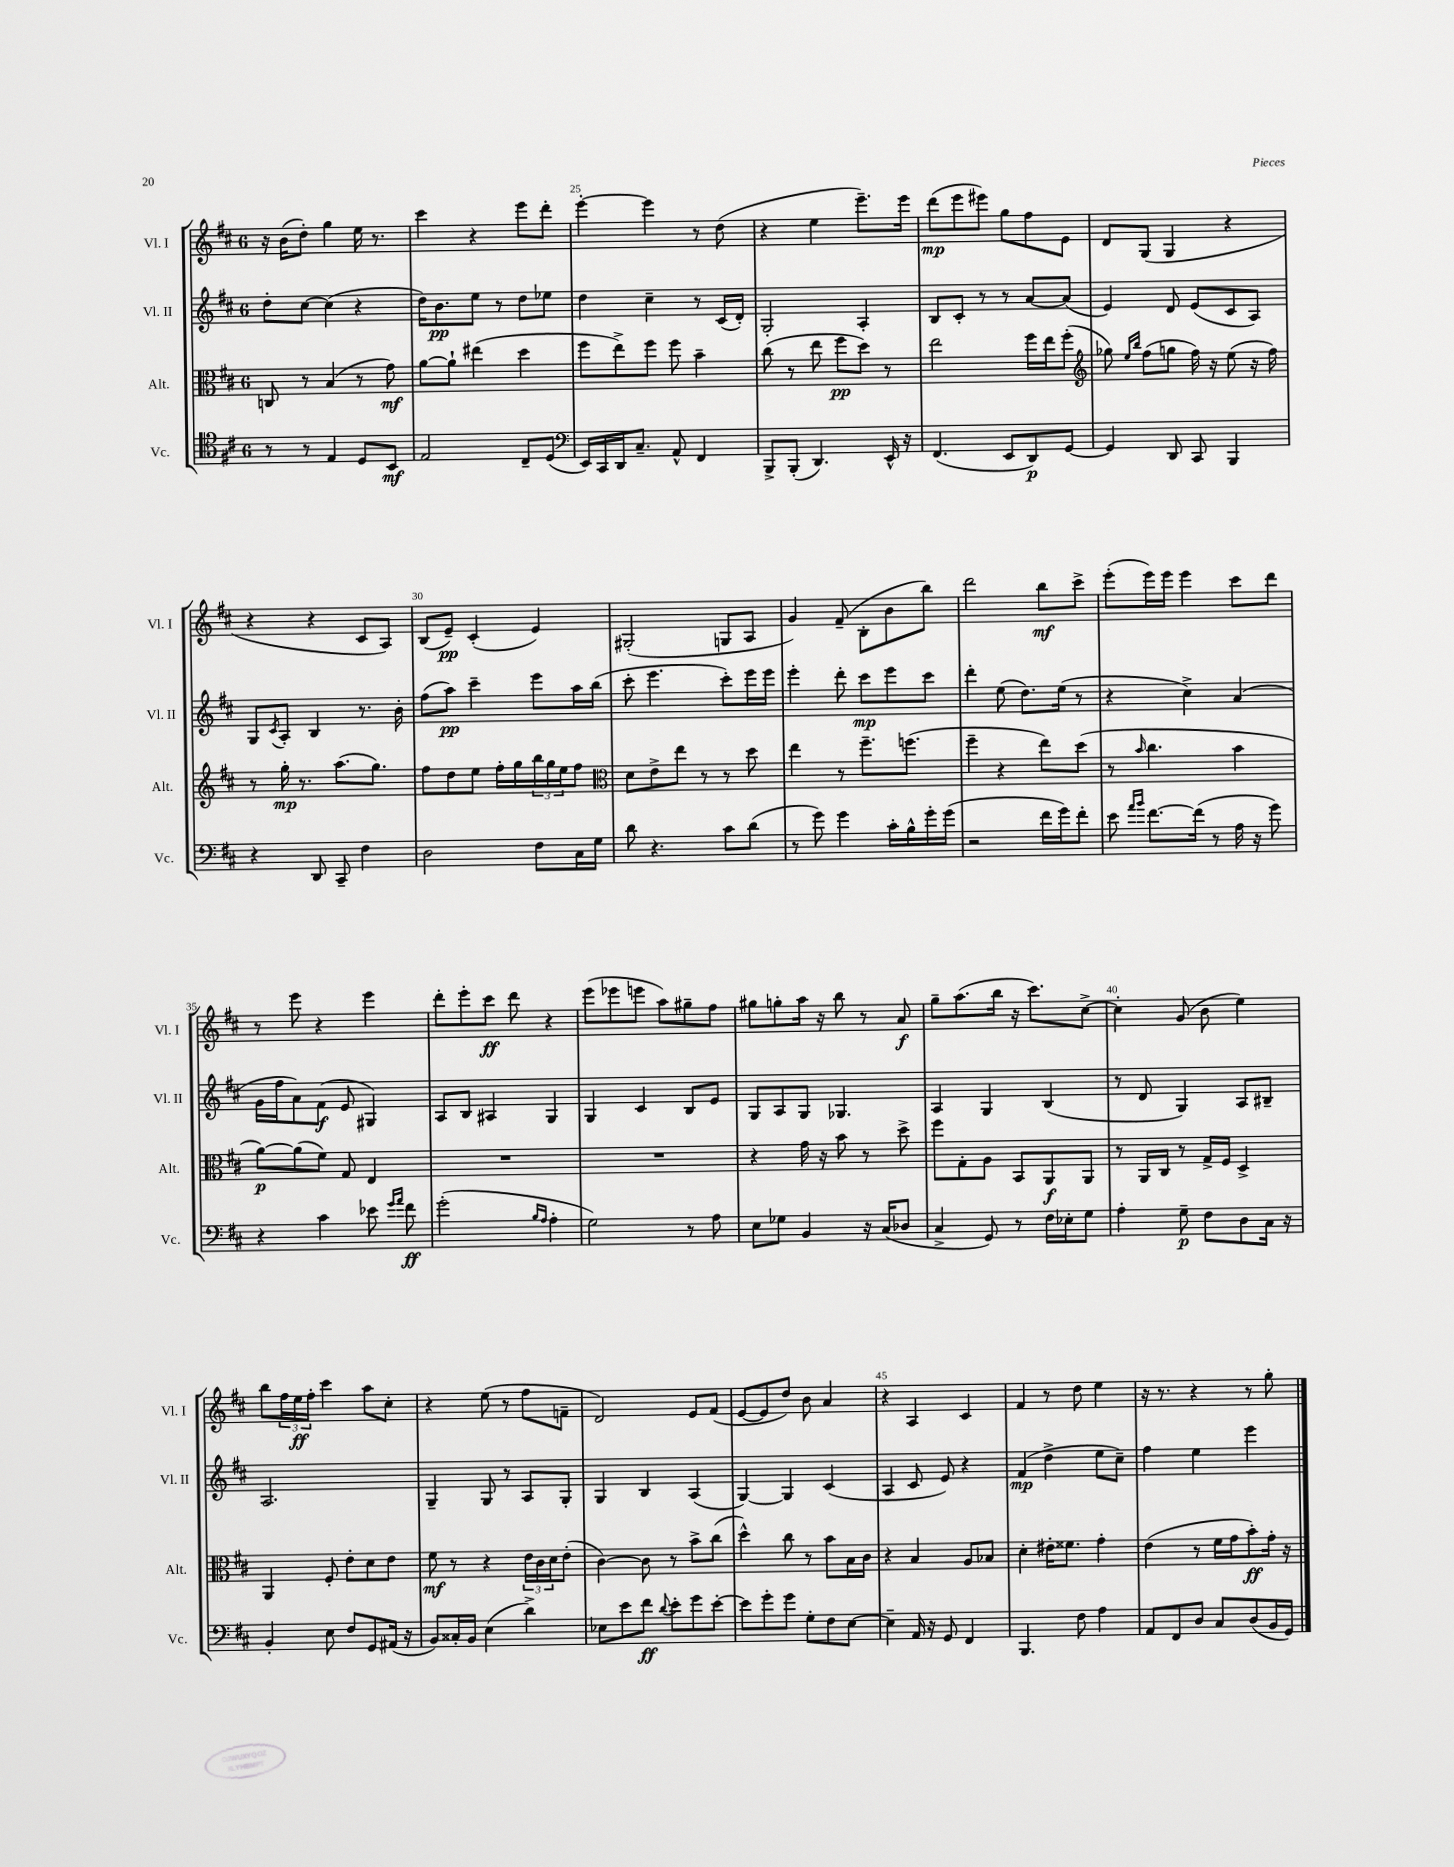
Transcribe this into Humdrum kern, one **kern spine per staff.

**kern	**dynam	**kern	**dynam	**kern	**dynam	**kern	**dynam
*part4	*part4	*part3	*part3	*part2	*part2	*part1	*part1
*staff4	*staff4	*staff3	*staff3	*staff2	*staff2	*staff1	*staff1
*I"Vc.	*	*I"Alt.	*	*I"Vl. II	*	*I"Vl. I	*
*I'Vc.	*	*I'Alt.	*	*I'Vl. II	*	*I'Vl. I	*
*clefC4	*	*clefC3	*	*clefG2	*	*clefG2	*
*k[f#c#]	*	*k[f#c#]	*	*k[f#c#]	*	*k[f#c#]	*
*M6/8	*	*M6/8	*	*M6/8	*	*M6/8	*
=23	=23	=23	=23	=23	=23	=23	=23
8r	.	8Cn/	.	8dd'\L	.	16r	.
.	.	.	.	.	.	(16b\KL	.
8r	.	8r	.	[8cc#\J	.	8dd'\J)	.
4E/	.	(4B/	.	(4cc#\]	.	4gg\	.
8D/L	.	8r	.	4r	.	16ee\	.
.	.	.	.	.	.	8.r	.
8BB/J	mf	8g\)	mf	.	.	.	.
=24	=24	=24	=24	=24	=24	=24	=24
2E/	.	[8a\L	.	16dd\KL)	.	4ccc#\	.
.	.	.	.	8.b\	pp	.	.
.	.	8a`\J]	.	.	.	.	.
.	.	(4ee#X\	.	8ee\J	.	4r	.
.	.	.	.	8r	.	.	.
8C#~/L	.	4dd\	.	8dd\L	.	8eee\L	.
(8D/J	.	.	.	8ee-X\J	.	8ddd'\J	.
=25	=25	=25	=25	=25	=25	=25	=25
*clefF4	*	*	*	*	*	*	*
16EE/LL)	.	8ff#\L	.	4dd\	.	[4eee'\	.
16CC#/	.	.	.	.	.	.	.
16DD/J	.	8ee^\)	.	.	.	.	.
8.C#~/J	.	.	.	.	.	.	.
.	.	8ff#\J	.	4cc#~\	.	4eee\]	.
8AA^^/	.	8ff#\	.	.	.	.	.
4FF#/	.	4b~\	.	8r	.	8r	.
.	.	.	.	(16c#/LL	.	(8dd\	.
.	.	.	.	16d'/JJ)	.	.	.
=26	=26	=26	=26	=26	=26	=26	=26
8BBB^/L	.	(8cc#\	.	2G'/	.	4r	.
(8BBB'/J	.	8r	.	.	.	.	.
4.DD/)	.	8ee\	.	.	.	4ee\	.
.	.	8ff#\L	pp	.	.	.	.
.	.	8dd\J)	.	4A'/	.	8.eee~\L)	.
16EE^^/	.	8r	.	.	.	.	.
16r	.	.	.	.	.	16eee\Jk	.
=27	=27	=27	=27	=27	=27	=27	=27
(4.FF#/	.	2ee\	.	8B/L	.	(8ddd\L	mp
.	.	.	.	8c#'/J	.	8eee\	.
.	.	.	.	8r	.	8eee#X\J)	.
8EE/L	.	.	.	8r	.	8gg\L	.
8DD/)	p	16ff#\LL	.	[8a/L	.	8ff#\	.
.	.	16ee\J	.	.	.	.	.
[8GG/J	.	(8ff#'\J	.	(8a/J]	.	8e\J	.
=28	=28	=28	=28	=28	=28	=28	=28
*	*	*clefG2	*	*	*	*	*
4GG/]	.	8gg-X\)	.	4e/)	.	8d/L	.
.	.	16qqee/LL	.	.	.	.	.
.	.	16qqbb/JJ	.	.	.	.	.
.	.	(8ff#\L	.	.	.	(8G/J	.
8DD/	.	8ggn\J	.	8d/	.	4G/	.
8CC#/	.	16ff#\)	.	(8e/L	.	.	.
.	.	16r	.	.	.	.	.
4BBB/	.	(8ee\	.	8c#/	.	4r	.
.	.	16r	.	8A/J)	.	.	.
.	.	16ff#\)	.	.	.	.	.
!!LO:LB:g=z
=29	=29	=29	=29	=29	=29	=29	=29
4r	.	8r	.	8G/L	.	4r	.
.	.	.	.	8qc#/	.	.	.
.	.	16gg'\	mp	8A'/J	.	.	.
.	.	8.r	.	.	.	.	.
8DD/	.	.	.	4B/	.	4r	.
8CC#~/	.	(8.aa\L	.	.	.	.	.
4F#\	.	.	.	8.r	.	8c#/L	.
.	.	8.gg\J)	.	.	.	.	.
.	.	.	.	.	.	8A/J)	.
.	.	.	.	16b'\	.	.	.
=30	=30	=30	=30	=30	=30	=30	=30
2D\	.	8ff#\L	.	(8ff#\L	.	(8B/L	.
.	.	8dd\	.	8aa\J)	pp	8e~/J)	pp
.	.	8ee\J	.	4ccc#~\	.	(4c#'/	.
.	.	16ff#'\LL	.	.	.	.	.
.	.	16gg\	.	.	.	.	.
8F#\L	.	24bb\	.	8eee\L	.	4e/)	.
.	.	24gg\	.	.	.	.	.
.	.	24ee\J	.	.	.	.	.
16C#\L	.	8ff#\J	.	16aa\L	.	.	.
16G\JJ	.	.	.	(16bb\JJ	.	.	.
=31	=31	=31	=31	=31	=31	=31	=31
*	*	*clefC3	*	*	*	*	*
8d\	.	8d\L	.	8ccc#'\	.	(2G#X'/	.
4.r	.	8e^\	.	4.eee\	.	.	.
.	.	8ee\J	.	.	.	.	.
.	.	8r	.	.	.	.	.
8c#\L	.	8r	.	8ccc#'\L)	.	8Gn/L	.
(8d\J	.	8dd\	.	16eee\L	.	8A/J	.
.	.	.	.	16eee\JJ	.	.	.
=32	=32	=32	=32	=32	=32	=32	=32
8r	.	4ee\	.	4eee'\	.	4g/)	.
8g\)	.	.	.	.	.	.	.
4g\	.	8r	.	8ddd'\	.	(8f#~/	.
.	.	8.ff#~\L	.	8ccc#\L	mp	8B'\L	.
16c#'\LL	.	.	.	8eee\	.	8b\	.
16B^^\	.	(8.ffn\J	.	.	.	.	.
16g'\	.	.	.	8ccc#\J	.	8bb\J)	.
(16g\JJ	.	.	.	.	.	.	.
=33	=33	=33	=33	=33	=33	=33	=33
2r	.	4ff#~\	.	4ddd'\	.	2ddd\	.
.	.	4r	.	(8ee\	.	.	.
.	.	.	.	8.dd\L)	.	.	.
16f#\LL	.	8ee\L)	.	.	.	8bb\L	mf
16g\J)	.	.	.	(16ee\Jk	.	.	.
8f#'\J	.	(8dd\J	.	8r	.	8ccc#^\J	.
=34	=34	=34	=34	=34	=34	=34	=34
8e\	.	8r	.	4r	.	(8eee'\L	.
16qqa/LL	.	.	.	.	.	.	.
16qqb/JJ	.	16qqb/	.	.	.	.	.
[8.f#\L	.	4.cc#\	.	.	.	16eee\L)	.
.	.	.	.	.	.	16eee\JJ	.
.	.	.	.	4cc#^\)	.	4eee\	.
(16f#\Jk]	.	.	.	.	.	.	.
8r	.	.	.	.	.	.	.
16A\	.	4b\	.	(4a/	.	8ccc#\L	.
16r	.	.	.	.	.	.	.
8g\)	.	.	.	.	.	8ddd\J	.
!!LO:LB:g=z
=35	=35	=35	=35	=35	=35	=35	=35
4r	.	[8a\L)	p	16g\LL	.	8r	.
.	.	.	.	16ff#\J	.	.	.
.	.	(8a\]	.	8a\)	.	8eee\	.
4c#\	.	8f#\J)	.	(8f#\J	f	4r	.
.	.	8G/	.	8e/	.	.	.
8e-X\	.	4E/	.	4G#X/)	.	4eee\	.
16qqg/LL	.	.	.	.	.	.	.
16qqa/JJ	.	.	.	.	.	.	.
8f#\	ff	.	.	.	.	.	.
=36	=36	=36	=36	=36	=36	=36	=36
(2g'\	.	2.r	.	8A/L	.	8ddd'\L	.
.	.	.	.	8B/J	.	8eee'\	.
.	.	.	.	4A#X/	.	8ccc#\J	ff
.	.	.	.	.	.	8ddd\	.
16qqB/LL	.	.	.	.	.	.	.
16qqA/JJ	.	.	.	.	.	.	.
4A'\	.	.	.	4G/	.	4r	.
=37	=37	=37	=37	=37	=37	=37	=37
2G\)	.	2.r	.	4G/	.	(8eee\L	.
.	.	.	.	.	.	8eee-X\	.
.	.	.	.	4c#/	.	8eeen\J	.
.	.	.	.	.	.	8aa\L)	.
8r	.	.	.	8B/L	.	8gg#X~\	.
8A\	.	.	.	8e/J	.	8ff#\J	.
=38	=38	=38	=38	=38	=38	=38	=38
8E\L	.	4r	.	8G/L	.	8gg#X\L	.
8G-X\J	.	.	.	8A/	.	8ggn'\	.
4BB/	.	16g\	.	8G/J	.	16aa\Jk	.
.	.	16r	.	.	.	16r	.
.	.	8b\	.	4.G-X/	.	8bb\	.
16r	.	8r	.	.	.	8r	.
(16C#/KL	.	.	.	.	.	.	.
8D-X/J	.	8dd^\	.	.	.	8a/	f
=39	=39	=39	=39	=39	=39	=39	=39
4C#^/	.	8ff#\L	.	4A/	.	8gg~\L	.
.	.	8G'\	.	.	.	(8.aa\	.
8GG/)	.	8A\J	.	4G/	.	.	.
.	.	.	.	.	.	16bb\Jk	.
8r	.	8BB/L	.	.	.	16r	.
.	.	.	.	.	.	8.ccc#\L)	.
16F#\LL	.	8AA/	f	(4B/	.	.	.
16E-X'\J	.	.	.	.	.	.	.
8G\J	.	8AA/J	.	.	.	[8cc#^\J	.
=40	=40	=40	=40	=40	=40	=40	=40
4A'\	.	8r	.	8r	.	4cc#'\]	.
.	.	16AA/LL	.	8d/	.	.	.
.	.	16C#/JJ	.	.	.	.	.
8G~\	p	8r	.	4G/)	.	(8g/	.
8F#\L	.	16G^/LL	.	.	.	8b\	.
.	.	16F#/JJ	.	.	.	.	.
8D\	.	4D^/	.	8A/L	.	4ee\)	.
16C#\Jk	.	.	.	8B#X~/J	.	.	.
16r	.	.	.	.	.	.	.
!!LO:LB:g=z
=41	=41	=41	=41	=41	=41	=41	=41
4BB'/	.	4AA/	.	2.A/	.	8bb\L	.
.	.	.	.	.	.	24ff#\L	.
.	.	.	.	.	.	24ee\	ff
.	.	.	.	.	.	24ff#'\JJ	.
8E\	.	8F#'/	.	.	.	4ccc#\	.
8F#/L	.	8e'\L	.	.	.	.	.
8GG/	.	8d\	.	.	.	8aa\L	.
(16AA#X/Jk	.	8e\J	.	.	.	8cc#'\J	.
16r	.	.	.	.	.	.	.
=42	=42	=42	=42	=42	=42	=42	=42
8BB/L)	.	8f#\	mf	4G~/	.	4r	.
16C##X'/L	.	8r	.	.	.	.	.
16BB/JJ	.	.	.	.	.	.	.
(4E\	.	4r	.	8G/	.	(8ee\	.
.	.	.	.	8r	.	8r	.
4d^\)	.	24e\LL	.	8A/L	.	8ff#\L	.
.	.	24c#\	.	.	.	.	.
.	.	24d\J	.	.	.	.	.
.	.	(8e'\J	.	8G'/J	.	8fn~\J	.
=43	=43	=43	=43	=43	=43	=43	=43
8E-X\L	.	[4c#\)	.	4G/	.	2d/)	.
8e\	.	.	.	.	.	.	.
8f#\J	ff	8c#\]	.	4B/	.	.	.
8qqd/	.	.	.	.	.	.	.
8e'\L	.	8r	.	.	.	.	.
8g\	.	8b^\L	.	(4A/	.	8e/L	.
[8e'\J	.	(8cc#\J	.	.	.	(8f#/J	.
=44	=44	=44	=44	=44	=44	=44	=44
8e\L]	.	4dd^^\)	.	[4G/)	.	[8e/L	.
8g'\	.	.	.	.	.	8e/]	.
8g\J	.	8cc#\	.	4G/]	.	8dd/J)	.
8G'\L	.	8r	.	.	.	8b\	.
8F#\	.	8b\L	.	(4c#/	.	4a/	.
[8E\J	.	16B\L	.	.	.	.	.
.	.	16c#\JJ	.	.	.	.	.
=45	=45	=45	=45	=45	=45	=45	=45
4E~\]	.	4r	.	4A/	.	4r	.
16AA/	.	4B/	.	8c#/	.	4A/	.
16r	.	.	.	.	.	.	.
8GG/	.	.	.	8e/)	.	.	.
4FF#/	.	8A/L	.	4r	.	4c#/	.
.	.	8B-X/J	.	.	.	.	.
=46	=46	=46	=46	=46	=46	=46	=46
4.BBB/	.	4d'\	.	(4f#/	mp	4f#/	.
.	.	16e#X'\KL	.	4dd^\	.	8r	.
.	.	8.f##X\J	.	.	.	.	.
8F#\	.	.	.	.	.	8dd\	.
4A\	.	4g'\	.	8ee\L	.	4ee\	.
.	.	.	.	8cc#~\J)	.	.	.
=47	=47	=47	=47	=47	=47	=47	=47
8AA/L	.	(4e\	.	4ff#\	.	16r	.
.	.	.	.	.	.	8.r	.
8FF#/	.	.	.	.	.	.	.
8D/J	.	8r	.	4ee\	.	4r	.
8C#/L	.	16f#\LL	.	.	.	.	.
.	.	16g\J	.	.	.	.	.
(8D/	.	8b'\)	ff	4eee\	.	8r	.
16BB/L	.	16g'\Jk	.	.	.	8gg'\	.
16GG/JJ)	.	16r	.	.	.	.	.
==	==	==	==	==	==	==	==
*-	*-	*-	*-	*-	*-	*-	*-
